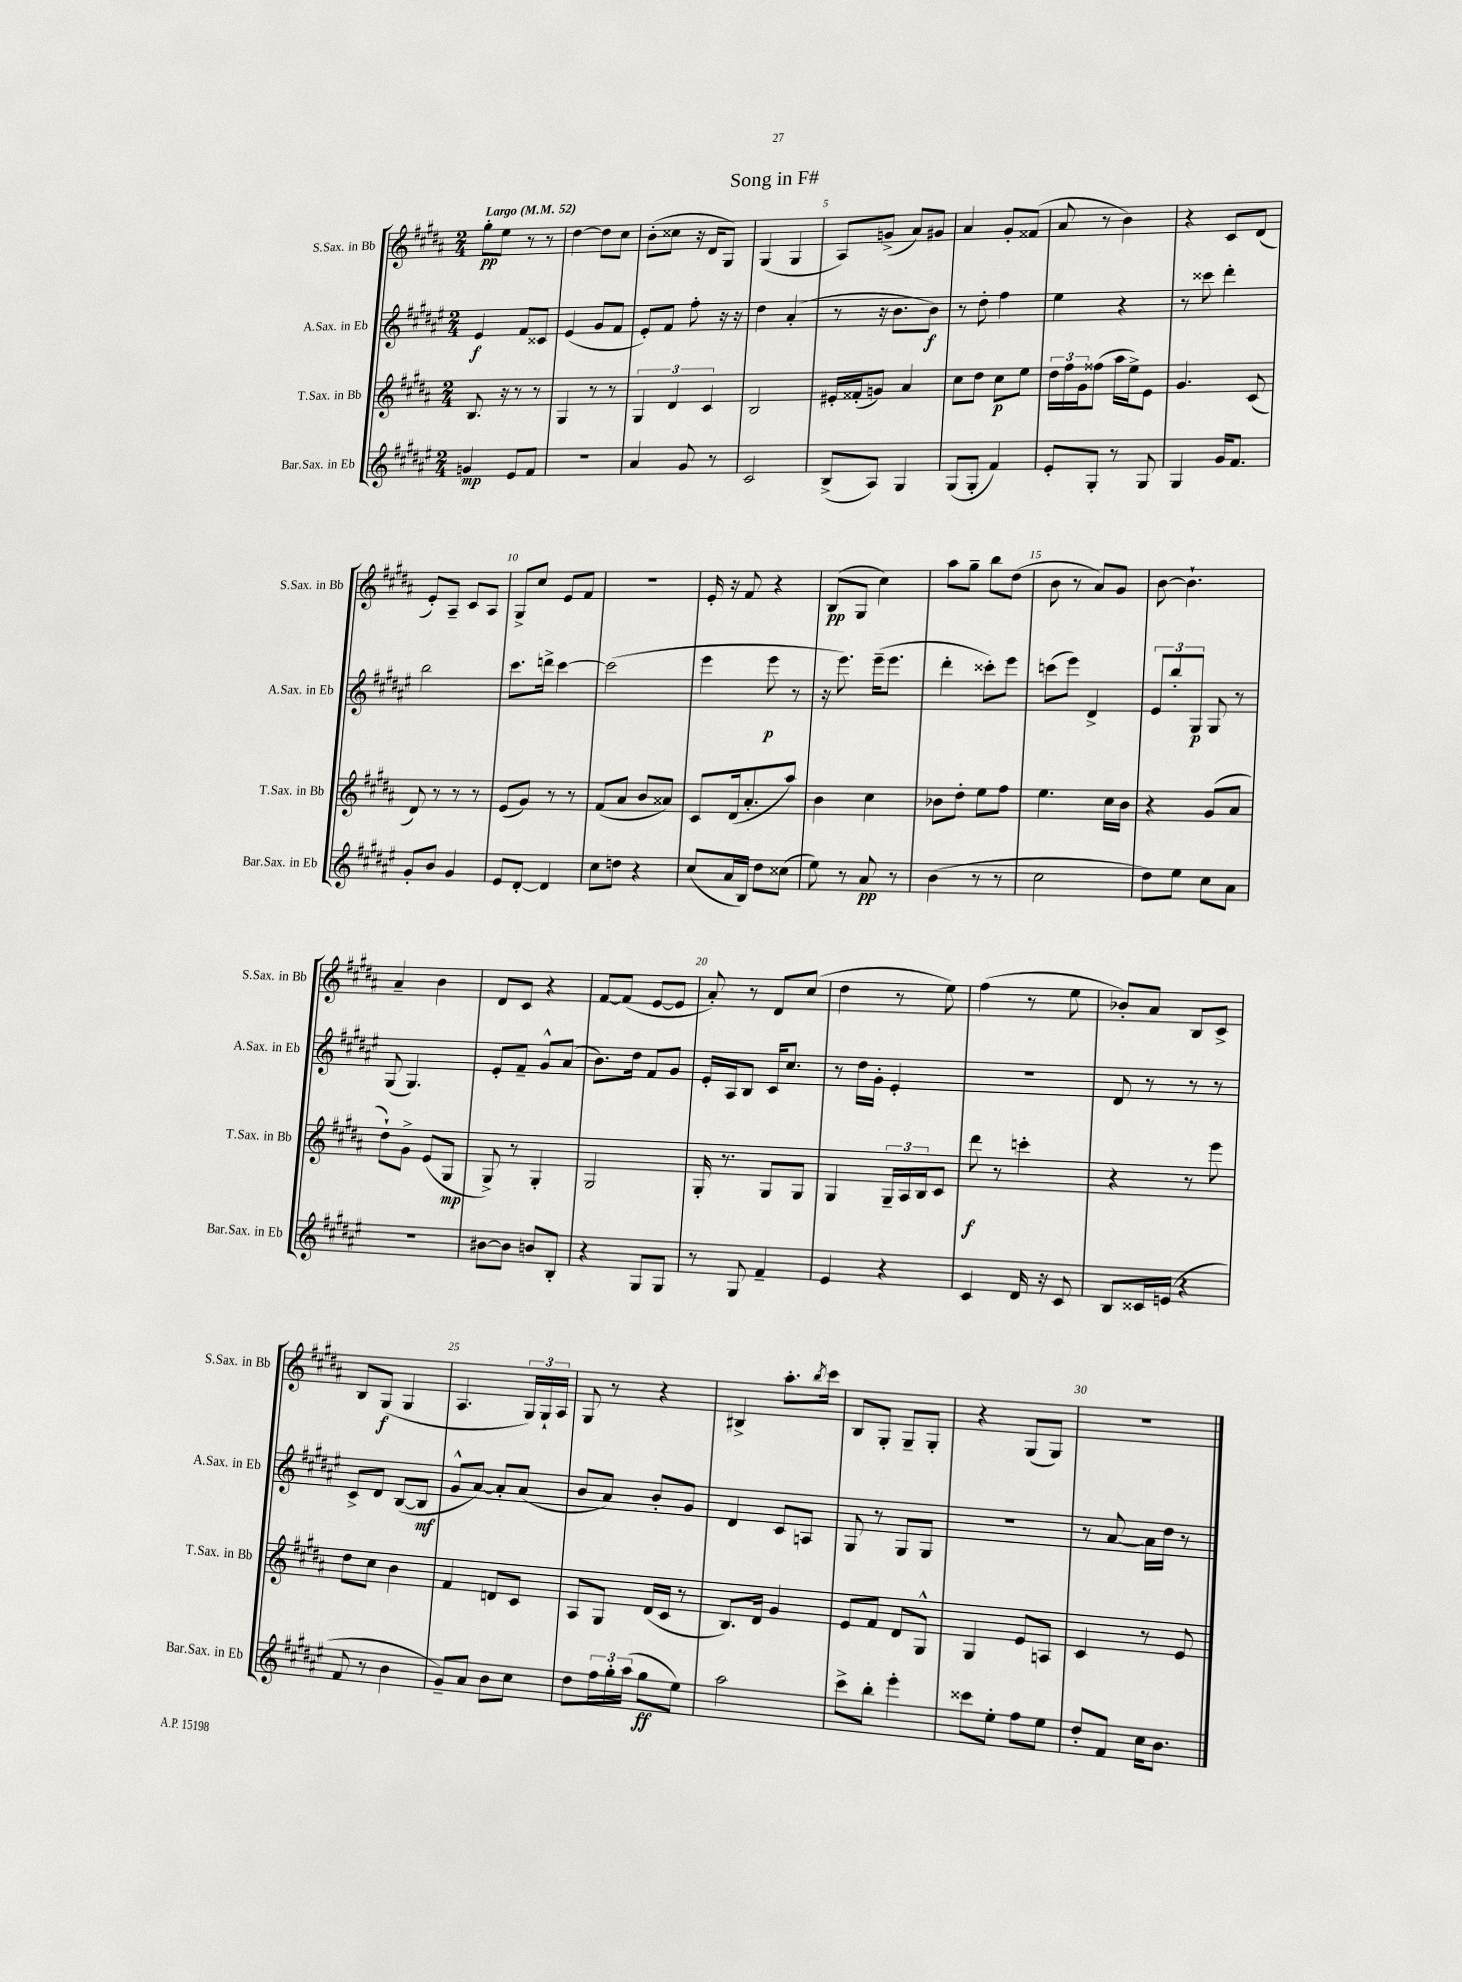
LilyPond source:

\header { title = "Song in F#" }
<<
\new StaffGroup <<
\new Staff = "s0" \with { instrumentName = "S.Sax. in Bb" shortInstrumentName = "S.Sax. in Bb" } {
    \clef treble \key b \major \numericTimeSignature \time 2/4 \tempo "Largo" 4 = 52
    gis''8-.\pp e''8 r8 r8 |
    dis''4~ dis''8 cis''8 |
    b'8-.( cisis''8 r16 dis'16 gis8) |
    gis4( gis4 |
    ais8) g'8->( ais'8) gis'8 |
    ais'4 gis'8-. fisis'8( |
    ais'8 r8 b'4) |
    r4 cis'8 dis'8( |
    e'8-.) ais8-- cis'8 ais8 |
    gis8-> cis''8 e'8 fis'8 |
    r2 |
    e'16-. r16 fis'8 r4 |
    b8\pp( gis8 cis''4) |
    ais''8 gis''8-- b''8 dis''8( |
    b'8 r8 ais'8) gis'8 |
    b'8~ b'4.-! |
    ais'4-- b'4 |
    dis'8 cis'8 r4 |
    fis'8~ fis'8( e'8~ e'8 |
    ais'8-.) r8 dis'8 cis''8( |
    dis''4 r8 e''8) |
    fis''4( r8 e''8 |
    bes'8-.) ais'8 b8 cis'8-> |
    b8 gis8\f( gis4 |
    ais4. \tuplet 3/2 { gis16) gis16-! ais16 } |
    gis8 r8 r4 |
    bis4-> ais''8.-. \acciaccatura { b''8 } cis'''16 |
    b8 gis8-. gis8-- gis8-. |
    r4 gis8( gis8) |
    R2 \bar "|." |
}
\new Staff = "s1" \with { instrumentName = "A.Sax. in Eb" shortInstrumentName = "A.Sax. in Eb" } {
    \clef treble \key fis \major \numericTimeSignature \time 2/4
    eis'4\f fis'8 cisis'8 |
    eis'4( gis'8 fis'8 |
    eis'8-.) fis'8 fis''8-. r16 r16 |
    dis''4 ais'4-.( |
    r8 r16 b'8. b'8\f) |
    r8 dis''8-. fis''4 |
    eis''4 r4 |
    r8 cisis'''8 dis'''4-. |
    b''2 |
    cis'''8. d'''16-> cis'''4~ |
    cis'''2( |
    eis'''4 eis'''8\p r8 |
    r16 eis'''8.) eis'''16--( eis'''8. |
    dis'''4-. cisis'''8-.) eis'''8 |
    c'''8( eis'''8) dis'4-> |
    \tuplet 3/2 { eis'8 b''8-. gis8\p } gis8 r8 |
    gis8( gis4.) |
    eis'8-. fis'8-- gis'8-^ ais'8( |
    b'8.) dis''16 fis'8 gis'8 |
    eis'16-. ais16 b8 cis'16 cis''8. |
    r8 dis''16 gis'16-. eis'4-. |
    R2 |
    dis'8 r8 r8 r8 |
    cis'8-> dis'8 b8~( b8\mf |
    gis'8-^ ais'8~) ais'8-. ais'8( |
    b'8 ais'8) b'8-. gis'8 |
    dis'4 cis'8 a8 |
    gis8 r8 gis8 gis8 |
    R2 |
    r8 ais'8~ ais'16 dis''16 r8 \bar "|." |
}
\new Staff = "s2" \with { instrumentName = "T.Sax. in Bb" shortInstrumentName = "T.Sax. in Bb" } {
    \clef treble \key b \major \numericTimeSignature \time 2/4
    b8. r16 r8 r8 |
    gis4 r8 r8 |
    \tuplet 3/2 { gis4 dis'4 cis'4 } |
    b2 |
    eis'16-. fisis'16-.( g'8) ais'4 |
    cis''8 dis''8 cis''8\p e''8 |
    \tuplet 3/2 { dis''16 fis''16 gis'16 } fisis''8( ais''16 e''16->) e'8 |
    gis'4. cis'8( |
    dis'8) r8 r8 r8 |
    e'8( gis'8) r8 r8 |
    fis'8( ais'8 b'8 aisis'8) |
    cis'8 dis'16( ais'8.-. ais''8) |
    b'4 cis''4 |
    bes'8 dis''8-. e''8 fis''8 |
    e''4. cis''16 b'16 |
    r4 gis'8( ais'8 |
    dis''8-!) gis'8-> e'8( gis8\mp |
    gis8->) r8 gis4-. |
    gis2 |
    gis16-. r8. gis8 gis8 |
    gis4 \tuplet 3/2 { gis16-- ais16 b16 } cis'8 |
    dis'''8\f r8 c'''4-. |
    r4 r8 e'''8 |
    dis''8 cis''8 b'4 |
    fis'4 d'8 cis'8 |
    ais8 gis8 dis'16( cis'16 r8 |
    b8.) dis'16 gis'4 |
    e'8 fis'8 dis'8 gis8-^ |
    gis4 e'8 a8 |
    cis'4 r8 e'8 \bar "|." |
}
\new Staff = "s3" \with { instrumentName = "Bar.Sax. in Eb" shortInstrumentName = "Bar.Sax. in Eb" } {
    \clef treble \key fis \major \numericTimeSignature \time 2/4
    g'4\mp eis'8 fis'8 |
    r2 |
    ais'4 gis'8 r8 |
    cis'2 |
    b8->( ais8) gis4 |
    gis8( gis8-. fis'4) |
    eis'8-. gis8-. r8 gis8 |
    gis4 gis'16 fis'8. |
    gis'8-. b'8 gis'4 |
    eis'8 dis'8~-. dis'4 |
    cis''8 d''8 r4 |
    cis''8( ais'16 b16) dis''8 cisis''8( |
    eis''8) r8 ais'8\pp r8 |
    b'4( r8 r8 |
    cis''2 |
    dis''8) eis''8 cis''8 ais'8 |
    r2 |
    bis'8~ bis'8 b'8 b8-. |
    r4 gis8 gis8 |
    r8 gis8 fis'4-- |
    eis'4 r4 |
    cis'4 dis'16 r16 cis'8 |
    b8 cisis'16 e'16( r4 |
    fis'8 r8 b'4 |
    gis'8--) ais'8 b'8 cis''8 |
    dis''8 \tuplet 3/2 { fis''16 gis''16-. ais''16( } gis''8\ff eis''8) |
    ais''2 |
    cis'''8-> b''8-. eis'''4-. |
    cisis'''8 eis''8-. fis''8 eis''8 |
    dis''8-. fis'8 cis''16 b'8. \bar "|." |
}
>>
>>
\layout { \context { \Score \override BarNumber.break-visibility = ##(#f #t #t) barNumberVisibility = #(every-nth-bar-number-visible 5) } }
